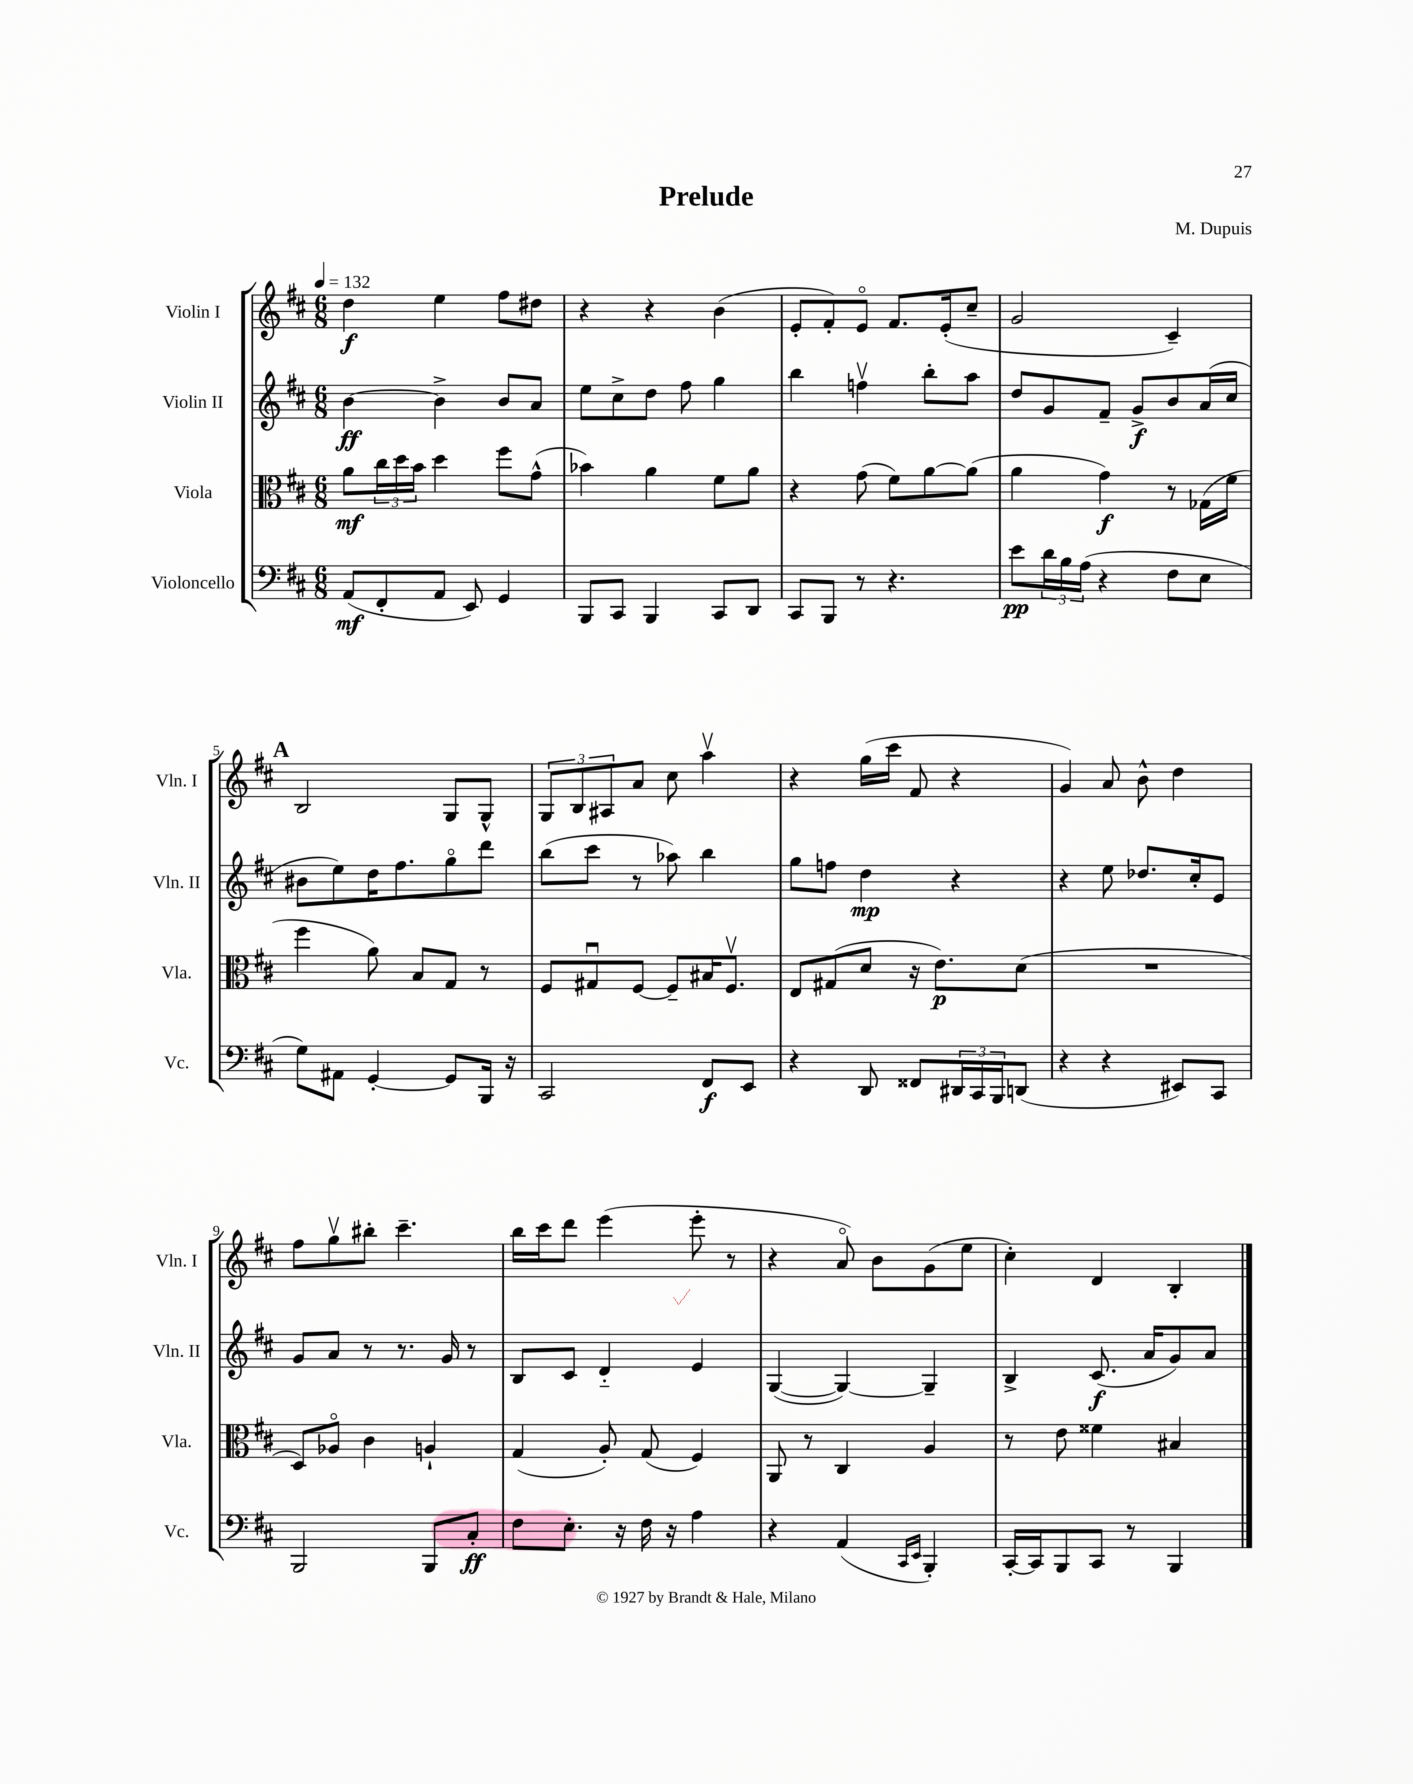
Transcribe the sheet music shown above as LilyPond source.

\header { title = "Prelude" composer = "M. Dupuis" }
<<
\new StaffGroup <<
\new Staff = "s0" \with { instrumentName = "Violin I" shortInstrumentName = "Vln. I" } {
    \clef treble \key d \major \numericTimeSignature \time 6/8 \tempo 4 = 132
    d''4\f e''4 fis''8 dis''8 |
    r4 r4 b'4( |
    e'8-. fis'8-.) e'8\flageolet fis'8. e'16-.( cis''8-- |
    g'2 cis'4--) |
    \mark \markup { \bold "A" } b2 g8 g8-^ |
    \tuplet 3/2 { g8 b8 ais8 } a'8 cis''8 a''4\upbow |
    r4 g''16( cis'''16 fis'8 r4 |
    g'4) a'8 b'8-^ d''4 |
    fis''8 g''8\upbow bis''8-. cis'''4.-- |
    b''16 cis'''16 d'''8 e'''4( e'''8-. r8 |
    r4 a'8\flageolet) b'8 g'8( e''8 |
    cis''4-.) d'4 b4-. \bar "|." |
}
\new Staff = "s1" \with { instrumentName = "Violin II" shortInstrumentName = "Vln. II" } {
    \clef treble \key d \major \numericTimeSignature \time 6/8
    b'4~\ff b'4-> b'8 a'8 |
    e''8 cis''8-> d''8 fis''8 g''4 |
    b''4 f''4\upbow b''8-. a''8 |
    d''8 g'8 fis'8-- g'8->\f b'8 a'16( cis''16 |
    \mark \markup { \bold "A" } bis'8 e''8) d''16 fis''8. g''8\flageolet d'''8 |
    b''8( cis'''8 r8 aes''8) b''4 |
    g''8 f''8 d''4\mp r4 |
    r4 e''8 des''8. cis''16-. e'8 |
    g'8 a'8 r8 r8. g'16 r8 |
    b8 cis'8 d'4-_ e'4 |
    g4~( g4~) g4-- |
    b4-> cis'8.\f( a'16 g'8) a'8 \bar "|." |
}
\new Staff = "s2" \with { instrumentName = "Viola" shortInstrumentName = "Vla." } {
    \clef alto \key d \major \numericTimeSignature \time 6/8
    a'8\mf \tuplet 3/2 { cis''16 d''16 b'16 } d''4 fis''8 g'8-^( |
    bes'4) a'4 fis'8 a'8 |
    r4 g'8( fis'8) a'8~ a'8( |
    a'4 g'4\f) r8 ges16( fis'16 |
    \mark \markup { \bold "A" } fis''4 a'8) b8 g8 r8 |
    fis8 gis8\downbow fis8~ fis8-- bis16 fis8.\upbow |
    e8 gis8( d'8 r16 e'8.\p) d'8( |
    R2. |
    d8) aes8\flageolet cis'4 a4-! |
    g4( a8-.) g8( fis4) |
    a,8 r8 cis4 a4 |
    r8 e'8 fisis'4 bis4 \bar "|." |
}
\new Staff = "s3" \with { instrumentName = "Violoncello" shortInstrumentName = "Vc." } {
    \clef bass \key d \major \numericTimeSignature \time 6/8
    a,8\mf( fis,8-. a,8 e,8) g,4 |
    b,,8 cis,8 b,,4 cis,8 d,8 |
    cis,8 b,,8 r8 r4. |
    e'8\pp \tuplet 3/2 { d'16 b16 a16( } r4 fis8 e8 |
    \mark \markup { \bold "A" } g8) ais,8 g,4~-. g,8 b,,16 r16 |
    cis,2 fis,8\f e,8 |
    r4 d,8 fisis,8 \tuplet 3/2 { dis,16 cis,16 b,,16 } d,8( |
    r4 r4 eis,8) cis,8 |
    b,,2 b,,8 cis8-.\ff |
    fis8 e8.-. r16 fis16 r16 a4 |
    r4 a,4( \grace { cis,16 e,16 } b,,4-.) |
    cis,16~-. cis,16 b,,8 cis,8 r8 b,,4 \bar "|." |
}
>>
>>
